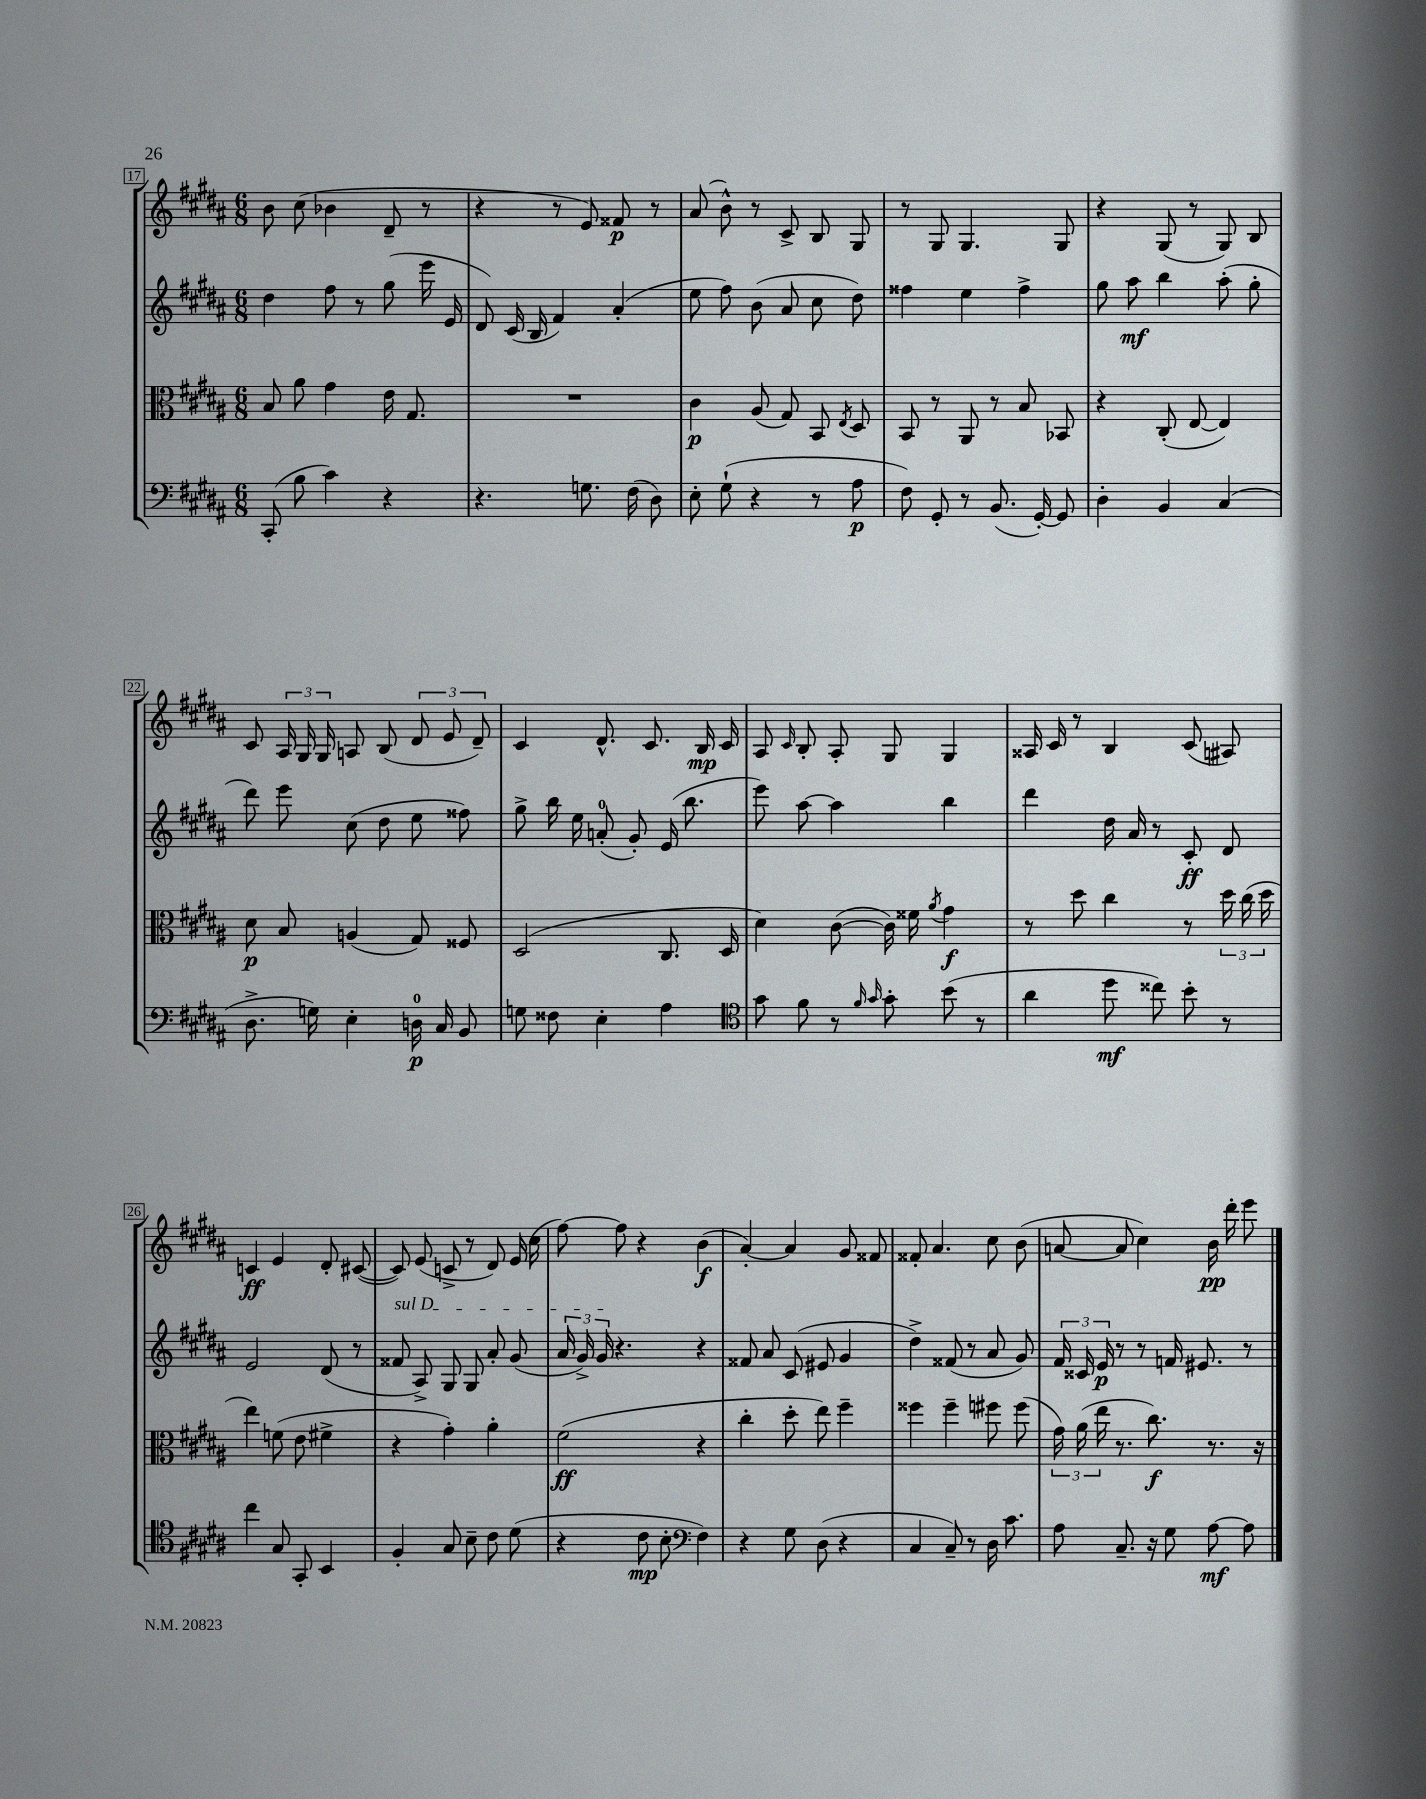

**kern	**kern	**kern	**kern
*staff4	*staff3	*staff2	*staff1
*clefF4	*clefC3	*clefG2	*clefG2
*k[f#c#g#d#a#]	*k[f#c#g#d#a#]	*k[f#c#g#d#a#]	*k[f#c#g#d#a#]
*M6/8	*M6/8	*M6/8	*M6/8
(8CC#'	8B	4dd#	8b
8B	8a#	.	(8cc#
4c#)	4g#	8ff#	4b-
.	.	8r	.
4r	16e	(8gg#	8d#~
.	8.G#	.	.
.	.	16eee	8r
.	.	16e	.
=	=	=	=
4.r	2.r	8d#)	4r
.	.	(16c#	.
.	.	16B	.
.	.	4f#)	8r
8.G	.	.	8e)
.	.	(4a#'	8f##
(16F#	.	.	.
8D#)	.	.	8r
=	=	=	=
8E'	4c#	8ee	(8a#
(8G#`	.	8ff#)	8b^^)
4r	(8A#	(8b	8r
.	8G#)	8a#	8c#^
8r	8BB	8cc#	8B
.	8qE	.	.
8A#	8D#	8dd#)	8G#
=	=	=	=
8F#)	8BB	4ff##	8r
8GG#'	8r	.	8G#
8r	8AA#	4ee	4.G#
(8.BB	8r	.	.
.	8B	4ff##^	.
[16GG#')	.	.	.
8GG#]	8BB-	.	8G#
=	=	=	=
4D#'	4r	8gg#	4r
.	.	8aa#	.
4BB	(8C#'	4bb	(8G#
.	[8E	.	8r
(4C#	4E])	(8aa#'	8G#)
.	.	8gg#'	8B
=	=	=	=
8.D#^	8d#	8ddd#)	8c#
.	8B	8eee	24A#
.	.	.	24G#
16G)	.	.	.
.	.	.	24G#
4E'	(4A	(8cc#	8A
.	.	8dd#	(8B
16D	8G#)	8ee	12d#
16C#	.	.	.
.	.	.	12e
8BB	8F##	8ff##)	.
.	.	.	12d#~)
=	=	=	=
8G	(2D#	8gg#^	4c#
8F##	.	16bb	.
.	.	16ee	.
4E'	.	(8a'	8.d#^^
.	.	8g#')	.
.	.	.	8.c#
4A#	8.C#	(16e	.
.	.	8.bb	.
.	.	.	16B
.	16D#	.	16c#
=	=	=	=
*clefC4	*	*	*
8g#	4d#)	8eee)	8A#
.	.	.	16qqc#
8f#	.	[8aa#	8B'
8r	([8c#	4aa#]	8A#'
16qqf#	.	.	.
16qqg#	.	.	.
8g#'	16c#])	.	8G#
.	16f##	.	.
.	8qa#	.	.
(8b	4g#	4bb	4G#
8r	.	.	.
=	=	=	=
4a#	8r	4ddd#	16A##
.	.	.	16c#
.	8dd#	.	8r
8dd#	4cc#	16dd#	4B
.	.	16a#	.
8cc##)	.	8r	.
8b'	8r	8c#'	(8c#
8r	24dd#	8d#	8A#)
.	(24cc#	.	.
.	24dd#	.	.
=	=	=	=
4cc#	4ee)	2e	4c
8G#	(8f	.	4e
8GG#'	8e	.	.
4BB	4f#^	(8d#	8d#'
.	.	8r	([8c#
=	=	=	=
4F#'	4r	8f##	8c#])
.	.	8A#^)	(8e
8G#	4g#')	8G#	8c^
8B~	.	8G#	8r
8c#	4a#'	8a#'	8d#)
(8d#	.	(8g#	(16e
.	.	.	16cc#
=	=	=	=
4r	(2f#	24a#	[8ff#)
.	.	24g#^)	.
.	.	24g#	.
.	.	4.r	8ff#]
8c#	.	.	4r
8B'	.	.	.
*clefF4	*	*	*
4F#)	4r	4r	(4b
=	=	=	=
4r	4cc#'	8f##	[4a#')
.	.	8a#	.
8G#	8dd#'	(8c#	4a#]
(8D#	8ee)	8e#	.
4r	4ff#~	4g#	8g#
.	.	.	8f##
=	=	=	=
4C#	4ff##	4dd#^)	8f##'
.	.	.	4.a#
8C#~)	4ff##~	(8f##	.
8r	.	8r	.
16D#	8ff#	8a#	8cc#
8.c#	.	.	.
.	(8ff#	8g#)	(8b
=	=	=	=
8A#	24g#)	24f#	[8a
.	(24a#	24c##	.
.	24ee	24e	.
8.C#~	8.r	8r	8a]
.	.	8r	4cc#)
16r	8.cc#)	.	.
8G#	.	16f	.
.	.	8.e#	.
[8A#	8.r	.	16b
.	.	.	16ddd#'
8A#]	.	8r	8eee
.	16r	.	.
==	==	==	==
*-	*-	*-	*-
